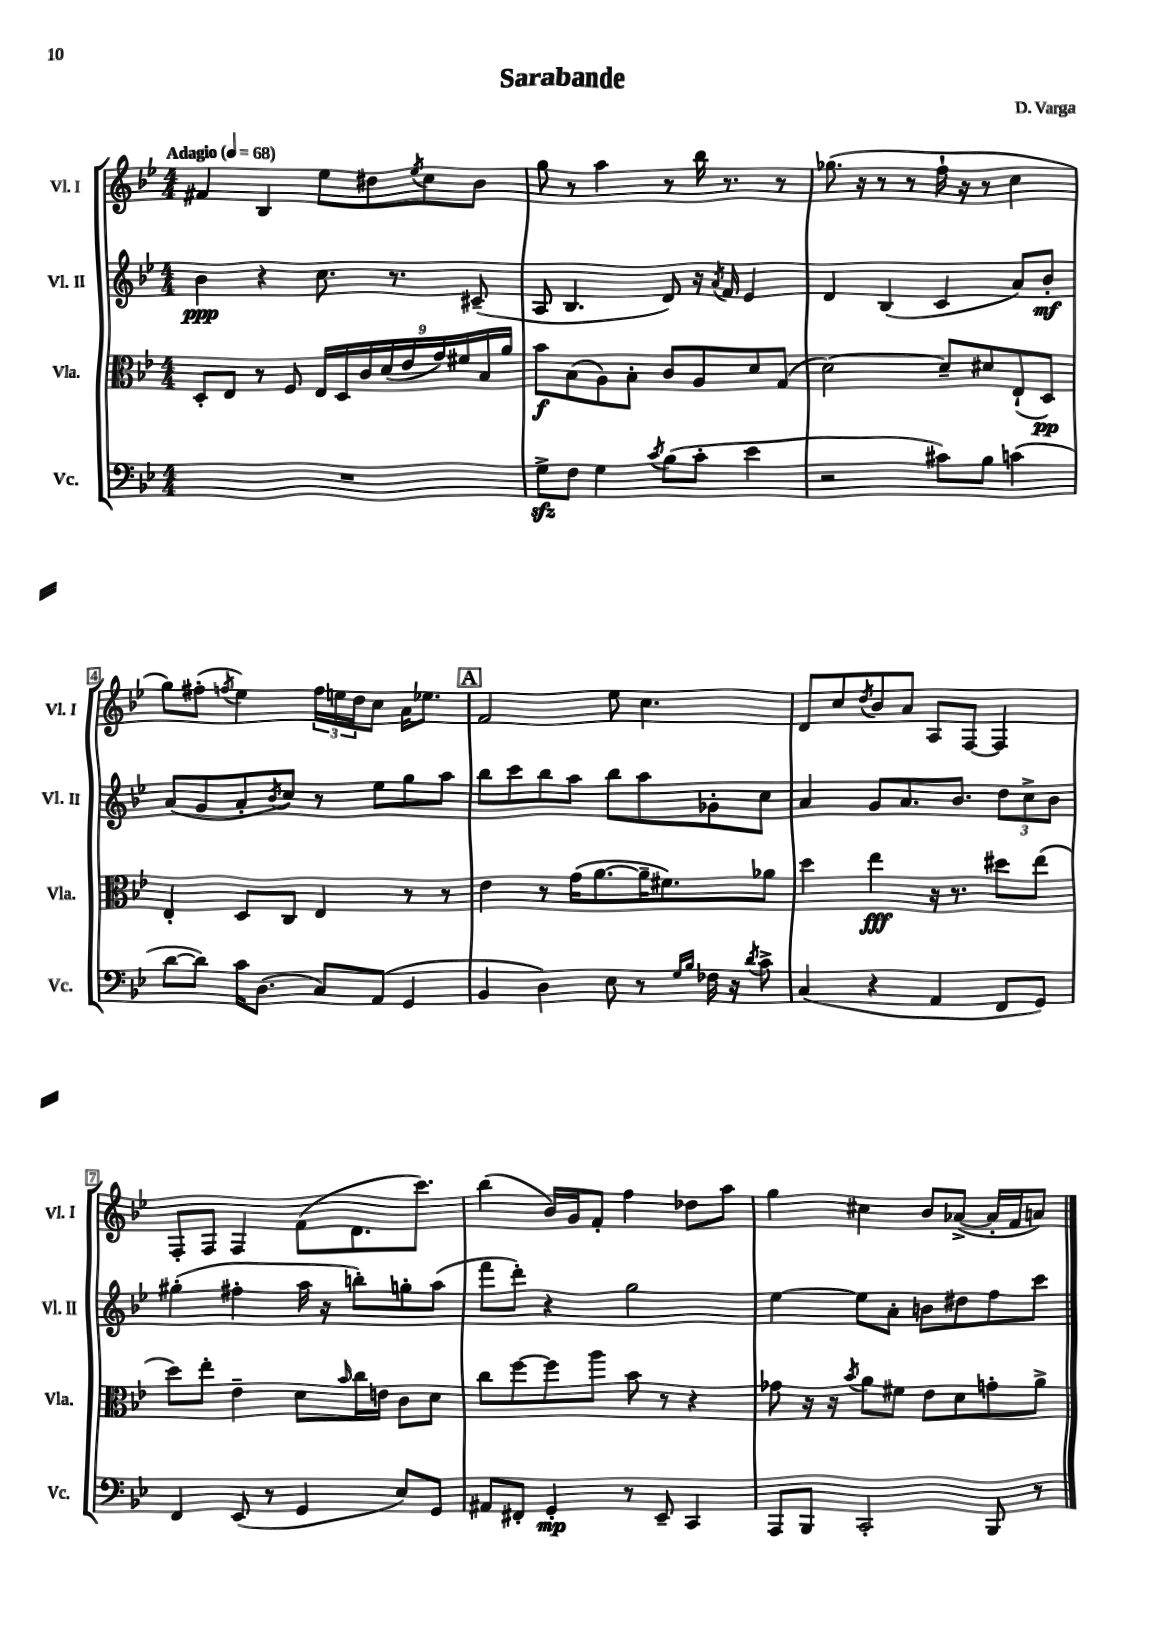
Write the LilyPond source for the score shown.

\header { title = "Sarabande" composer = "D. Varga" }
<<
\new StaffGroup <<
\new Staff = "s0" \with { instrumentName = "Vl. I" shortInstrumentName = "Vl. I" } {
    \clef treble \key bes \major \numericTimeSignature \time 4/4 \tempo "Adagio" 4 = 68
    fis'4 bes4 ees''8 dis''8 \acciaccatura { ees''8 } c''8 bes'8 |
    g''8 r8 a''4 r8 bes''16 r8. r8 |
    ges''8.( r16 r8 r8 f''16-! r16 r8 c''4 |
    g''8) fis''8-.( \acciaccatura { f''8 } ees''4) \tuplet 3/2 { f''16 e''16 d''16 } c''8 a'16 ees''8. |
    \mark \markup { \box "A" } f'2 ees''8 c''4. |
    d'8 c''8 \acciaccatura { d''8 } bes'8 a'8 a8 f8~ f4 |
    f8-. f8 f4 f'8( d'8. c'''8.) |
    bes''4( bes'16) g'16 f'8-. f''4 des''8 a''8 |
    g''4 cis''4 bes'8 aes'8~->( aes'16-. f'16 a'8) \bar "|." |
}
\new Staff = "s1" \with { instrumentName = "Vl. II" shortInstrumentName = "Vl. II" } {
    \clef treble \key bes \major \numericTimeSignature \time 4/4
    bes'4\ppp r4 c''8. r8. cis'8--( |
    a8 bes4. d'8) r16 \acciaccatura { a'8 } f'16 ees'4 |
    d'4 bes4( c'4 a'8) bes'8-.\mf |
    a'8( g'8 a'8-. \acciaccatura { bes'8 } c''8) r8 ees''8 g''8 a''8 |
    \mark \markup { \box "A" } bes''8 c'''8 bes''8 a''8 bes''8 a''8 ges'8-. c''8 |
    a'4 g'8 a'8. bes'8. \tuplet 3/2 { d''8 c''8-> bes'8 } |
    gis''4-.( fis''4-. a''16 r16 b''8-.) g''8-. a''8( |
    f'''8 d'''8-.) r4 g''2 |
    ees''4~ ees''8 a'8-. b'8 dis''8 f''8 c'''8 \bar "|." |
}
\new Staff = "s2" \with { instrumentName = "Vla." shortInstrumentName = "Vla." } {
    \clef alto \key bes \major \numericTimeSignature \time 4/4
    d8-. ees8 r8 f8 \tuplet 9/8 { ees16 d16 c'16 d'16( ees'16 g'16) fis'16 bes16 a'16 } |
    bes'8\f bes8( a8) bes8-. c'8 a8 d'8 g8( |
    d'2~) d'8-- dis'8 ees8-!( d8\pp) |
    ees4-. d8 c8 ees4 r8 r8 |
    \mark \markup { \box "A" } ees'4 r8 g'16( a'8.~ a'16-- fis'8.) aes'8 |
    d''4 ees''4\fff r16 r8. dis''8 ees''8( |
    d''8) ees''8-. ees'4-- d'8 \grace { bes'16 } c''16 e'16 c'8 d'8 |
    c''8 f''8~ f''8 a''8 bes'8 r8 r4 |
    ges'8 r16 r16 \acciaccatura { bes'8 } a'8 fis'8 ees'8 d'8 g'8-. a'8-> \bar "|." |
}
\new Staff = "s3" \with { instrumentName = "Vc." shortInstrumentName = "Vc." } {
    \clef bass \key bes \major \numericTimeSignature \time 4/4
    R1 |
    g8->\sfz f8 g4 \acciaccatura { c'8 } bes8( c'8-. ees'4 |
    r2 cis'8) bes8 c'4( |
    d'8~ d'8) c'16 d8.( c8) a,8( g,4 |
    \mark \markup { \box "A" } bes,4 d4) ees8 r8 \grace { g16 bes16 } fes16 r16 \acciaccatura { d'8 } c'8-> |
    c4( r4 a,4 f,8 g,8) |
    f,4 ees,8( r8 g,4 ees8) g,8 |
    ais,8 fis,8-. g,4-.\mp r8 ees,8-- c,4 |
    a,,8 bes,,8 c,2-. bes,,8 r8 \bar "|." |
}
>>
>>
\layout { \context { \Score \override BarNumber.stencil = #(make-stencil-boxer 0.1 0.3 ly:text-interface::print) } }
